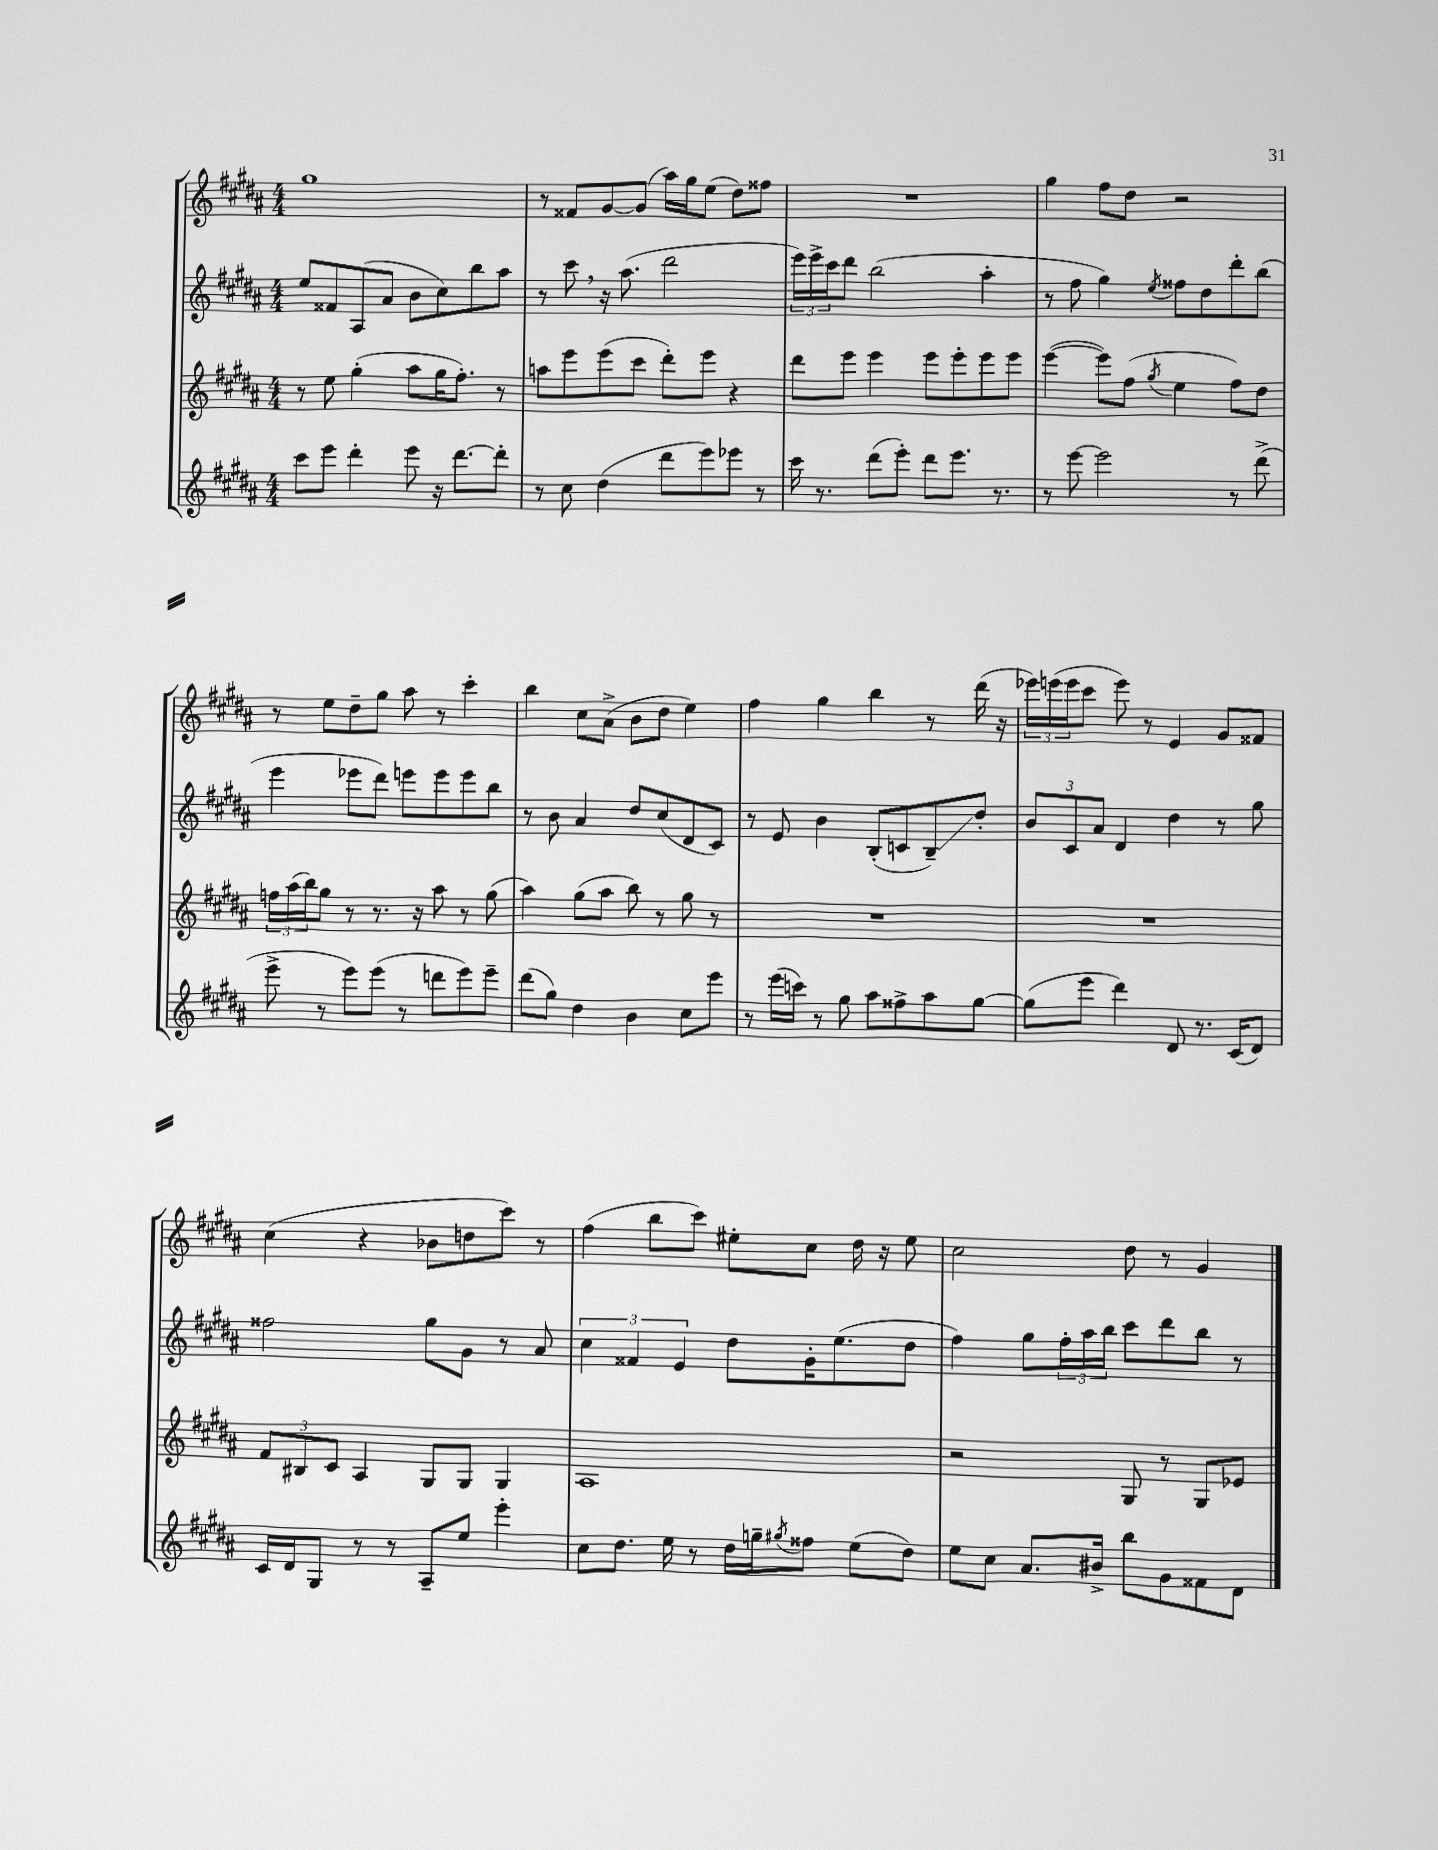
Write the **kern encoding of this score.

**kern	**kern	**kern	**kern
*staff4	*staff3	*staff2	*staff1
*clefG2	*clefG2	*clefG2	*clefG2
*k[f#c#g#d#a#]	*k[f#c#g#d#a#]	*k[f#c#g#d#a#]	*k[f#c#g#d#a#]
*M4/4	*M4/4	*M4/4	*M4/4
8ccc#	8r	8ee	1gg#
8eee	8ee	8f##	.
4ddd#'	(4gg#'	(8A#	.
.	.	8a#	.
8eee	8aa#	8b	.
16r	16gg#	8cc#)	.
[8.ddd#	8.ff#')	.	.
.	.	8bb	.
8ddd#']	8r	8aa#	.
=	=	=	=
8r	8aa	8r	8r
8cc#	8eee	8ccc#	8f##
(4dd#	(8eee	16r	[8g#
.	.	(8.aa#	.
.	8ccc#	.	(8g#]
8ddd#	8ddd#')	2ddd#	16aa#)
.	.	.	16gg#
8eee)	8eee	.	(8ee
8eee-	4r	.	8dd#)
8r	.	.	8ff##
=	=	=	=
16ccc#	8ddd#	24eee)	1r
.	.	24eee^	.
8.r	.	.	.
.	.	24ccc#	.
.	8eee	8ddd#	.
(8ddd#	4eee	(2bb	.
8eee')	.	.	.
8ddd#	8eee	.	.
8.eee	8eee'	.	.
.	8eee	4aa#'	.
8.r	.	.	.
.	8eee	.	.
=	=	=	=
8r	([4eee	8r	4gg#
[8eee	.	8ff#	.
2eee]	8eee])	4gg#)	8ff#
.	(8ff#	.	8dd#
.	8qgg#	8qee	.
.	4ee	8ff##	2r
.	.	8dd#	.
8r	8ff#)	8ddd#'	.
(8ddd#^	8dd#	(8bb	.
=	=	=	=
8eee^	24ff	4eee	8r
.	(24aa#	.	.
.	24bb)	.	.
8r	8gg#	.	8ee
8eee)	8r	8eee-	8dd#~
(8eee	8.r	8ddd#)	8gg#
8r	.	8eee	8aa#
.	16r	.	.
8ddd	8aa#	8eee	8r
8eee)	8r	8eee	4ccc#'
8eee~	(8gg#	8bb	.
=	=	=	=
(8ddd#	4aa#)	8r	4bb
8gg#)	.	8b	.
4dd#	(8gg#	4a#	8cc#
.	8aa#	.	(8a#^
4b	8bb)	8dd#	8b
.	8r	(8cc#	8dd#
8cc#	8gg#	8d#	4ee)
8eee	8r	8c#)	.
=	=	=	=
8r	1r	8r	4ff#
(16eee	.	8e	.
16ccc)	.	.	.
8r	.	4b	4gg#
8gg#	.	.	.
8aa#	.	(8B'	4bb
8ff##^	.	8c	.
8aa#	.	8B~)	8r
[8gg#	.	8dd#'	(16ddd#
.	.	.	16r
=	=	=	=
(8gg#]	1r	12b	24eee-)
.	.	.	(24eee
.	.	12c#	24eee
8eee	.	.	8ccc#
.	.	12a#	.
4ddd#)	.	4d#	8eee)
.	.	.	8r
8d#	.	4dd#	4e
8.r	.	.	.
.	.	8r	8g#
(16c#	.	.	.
8d#)	.	8gg#	8f##
=	=	=	=
16c#	12f#	2ff##	(4cc#
16d#	.	.	.
.	12B#	.	.
8G#	.	.	.
.	12c#	.	.
8r	4A#	.	4r
8r	.	.	.
8A#~	8G#	8gg#	8b-
8ee	8G#	8g#	8dd
4eee'	4G#	8r	8ccc#)
.	.	8a#	8r
=	=	=	=
8cc#	1A#	6cc#	(4ff#
8.dd#	.	.	.
.	.	6f##	.
.	.	.	8bb
16ee	.	.	.
.	.	6e	.
8r	.	.	8ccc#)
16dd#	.	8dd#	8ee#'
16gg~	.	.	.
8qgg#	.	.	.
8ff##	.	16g#'	8cc#
.	.	(8.ee	.
(8ee	.	.	16dd#
.	.	.	16r
8dd#)	.	8dd#	8ee#
=	=	=	=
8ee	2r	4ff#)	2cc#
8cc#	.	.	.
8.a#	.	8gg#	.
.	.	24ff#'	.
.	.	24aa#	.
16b#^	.	.	.
.	.	24bb	.
8bb	8G#	8ccc#	8dd#
8g#	8r	8ddd#	8r
8f##	8G#	8bb	4g#
8d#	8e-	8r	.
==	==	==	==
*-	*-	*-	*-
